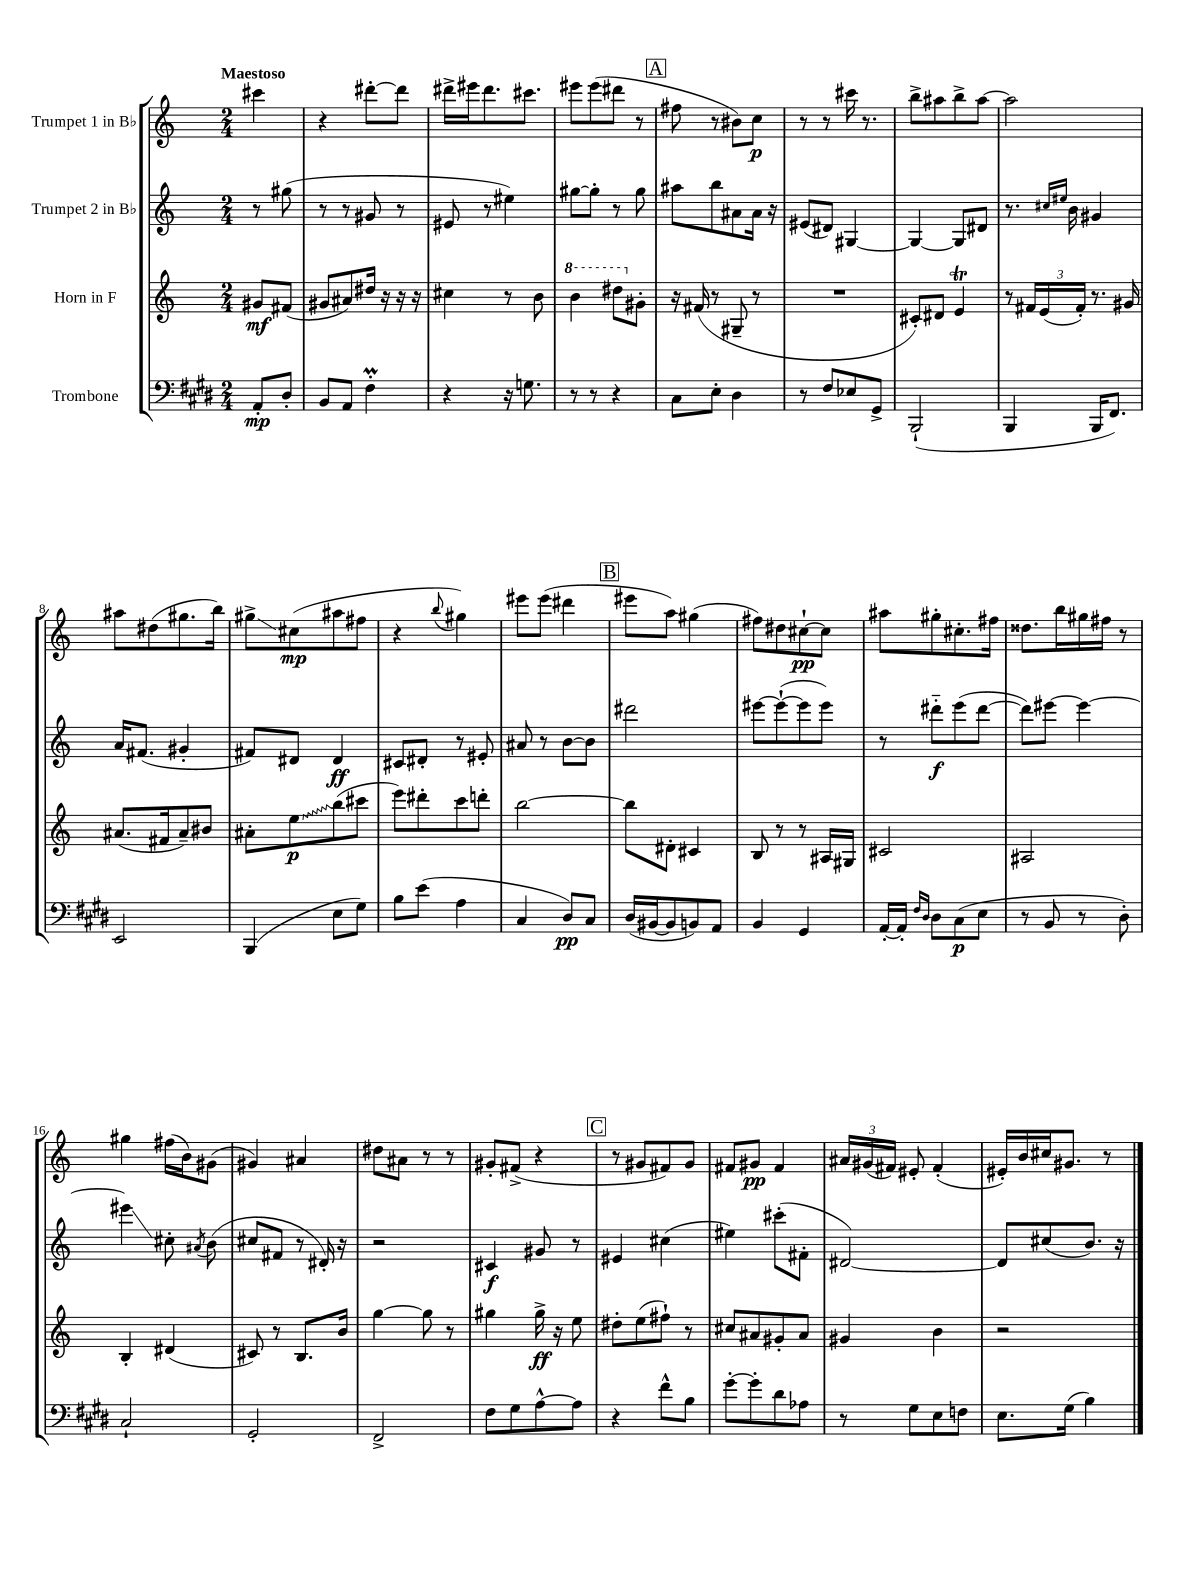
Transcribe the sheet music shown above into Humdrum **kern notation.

**kern	**kern	**kern	**kern
*staff4	*staff3	*staff2	*staff1
*clefF4	*clefG2	*clefG2	*clefG2
*k[f#c#g#d#]	*k[]	*k[]	*k[]
*M2/4	*M2/4	*M2/4	*M2/4
8AA'/L	8g#/L	8r	4ccc#\
8D#'/J	(8f#/J	(8gg#\	.
=	=	=	=
8BB/L	8g#/L	8r	4r
8AA/J	8a#/)	8r	.
4F#'\	16dd#/Jk	8g#/	[8ddd#'\L
.	16r	.	.
.	16r	8r	8ddd#\]J
.	16r	.	.
=	=	=	=
4r	4cc#\	8e#/	16ddd#^\LL
.	.	.	16eee#\J
.	.	8r	8.ddd#\
16r	8r	4ee#\)	.
8.G\	.	.	8.ccc#\J
.	8b\	.	.
=	=	=	=
8r	4bb\	[8gg#\L	8eee#\L
8r	.	8gg#'\]J	(8eee#\
4r	8ddd#\L	8r	8ddd#\J
.	8g#'\J	8gg#\	8r
=	=	=	=
8C#\L	16r	8aa#\L	8ff#\
.	(16f#/	.	.
8E'\J	8r	8bb\	8r
4D#\	8G#~/	8a#\	8b#\L)
.	8r	16a#\Jk	8cc\J
.	.	16r	.
=	=	=	=
8r	2r	(8e#/L	8r
8F#/L	.	8d#/J)	8r
8E-/	.	[4G#/	16ccc#\
.	.	.	8.r
8GG#^/J	.	.	.
=	=	=	=
(2BBB`/	8c#'/L)	4G#/_	8bb^\L
.	8d#/J	.	8aa#\
.	4e/	8G#/]L	8bb^\
.	.	8d#/J	[8aa#\J
=	=	=	=
4BBB/	8r	8.r	2aa#\]
.	24f#/LL	.	.
.	(24e/	.	.
.	.	16qqcc#/LL	.
.	.	16qqee#/JJ	.
.	.	16b\	.
.	24f#'/JJ)	.	.
16BBB/LK	8.r	4g#/	.
8.FF#/J)	.	.	.
.	16g#/	.	.
=	=	=	=
2EE/	(8.a#/L	16a/LK	8aa#\L
.	.	(8.f#/J	.
.	.	.	(8dd#\
.	16f#/k	.	.
.	8a#~/)	4g#'/	8.gg#\
.	8b#/J	.	.
.	.	.	16bb\Jk)
=	=	=	=
(4BBB/	8a#'\L	8f#/L)	8gg#^\L
.	8ee\	8d#/J	(8cc#\
8E\L	(8bb\	4d#/	8aa#\
8G#\J)	8ccc#\J	.	8ff#\J
=	=	=	=
8B\L	8eee\L)	8c#/L	4r
(8e\J	8ddd#'\	8d#'/J	.
.	.	.	8qqbb/
4A\	8ccc\	8r	4gg#\)
.	8ddd'\J	8e#'/	.
=	=	=	=
4C#/	[2bb\	8a#/	8eee#\L
.	.	8r	(8eee#\J
8D#/L)	.	[8b\L	4ddd#\
8C#/J	.	8b\]J	.
=	=	=	=
(16D#/LL	8bb\]L	2ddd#\	8eee#\L
[16BB#/J	.	.	.
8BB#/]	8d#'\J	.	8aa\J)
8BB/)	4c#/	.	(4gg#\
8AA/J	.	.	.
=	=	=	=
4BB/	8B/	[8eee#\L	8ff#\L)
.	8r	(8eee#`\_	8dd#\
4GG#/	8r	8eee#\]	[8cc#`\
.	16A#/LL	8eee#\J)	8cc#\]J
.	16G#/JJ	.	.
=	=	=	=
[16AA'/LL	2c#/	8r	8aa#\L
16AA'/]JJ	.	.	.
16qqF#/LL	.	.	.
16qqD#/JJ	.	.	.
8D#\L	.	8ddd#'~\L	8gg#'\
(8C#\	.	(8eee\	8.cc#'\
8E\J	.	[8ddd#\J	.
.	.	.	16ff#\Jk
=	=	=	=
8r	2A#/	8ddd#\]L)	8.dd##\L
8BB/	.	[8eee#\J	.
.	.	.	16bb\L
8r	.	4eee#\_	16gg#\
.	.	.	16ff#\JJ
8D#'\)	.	.	8r
=	=	=	=
2C#`/	4B'/	4eee#\]	4gg#\
.	(4d#/	8cc#'\	(16ff#\LL
.	.	.	16b\J)
.	.	8qa#/	.
.	.	(8b\	(8g#\J
=	=	=	=
2GG#'/	8c#/)	8cc#/L	4g#/)
.	8r	8f#/J	.
.	8.B/L	8r	4a#/
.	.	16d#'/)	.
.	16b/Jk	16r	.
=	=	=	=
2FF#^/	[4gg\	2r	8dd#\L
.	.	.	8a#\J
.	8gg\]	.	8r
.	8r	.	8r
=	=	=	=
8F#\L	4gg#\	4c#/	8g#'/L
8G#\	.	.	(8f#^/J
[8A^^\	16gg#^\	8g#/	4r
.	16r	.	.
8A\]J	8ee\	8r	.
=	=	=	=
4r	8dd#'\L	4e#/	8r
.	(8ee\	.	8g#/L
8f#^^\L	8ff#`\J)	(4cc#\	8f#/)
8B\J	8r	.	8g#/J
=	=	=	=
[8g#'\L	8cc#/L	4ee#\)	8f#/L
8g#'\]	8a#/	.	8g#/J
8d#\	8g#'/	(8ccc#'\L	4f#/
8A-\J	8a#/J	8f#'\J	.
=	=	=	=
8r	4g#/	[2d#/)	24a#/LL
.	.	.	(24g#/
.	.	.	24f#/JJ)
8G#\L	.	.	8e#'/
8E\	4b\	.	(4f#'/
8F\J	.	.	.
=	=	=	=
8.E\L	2r	8d#/]L	16e#'/LL)
.	.	.	16b/
.	.	(8cc#/	16cc#/J
(16G#\Jk	.	.	8.g#/J
4B\)	.	8.b/J)	.
.	.	.	8r
.	.	16r	.
==	==	==	==
*-	*-	*-	*-
